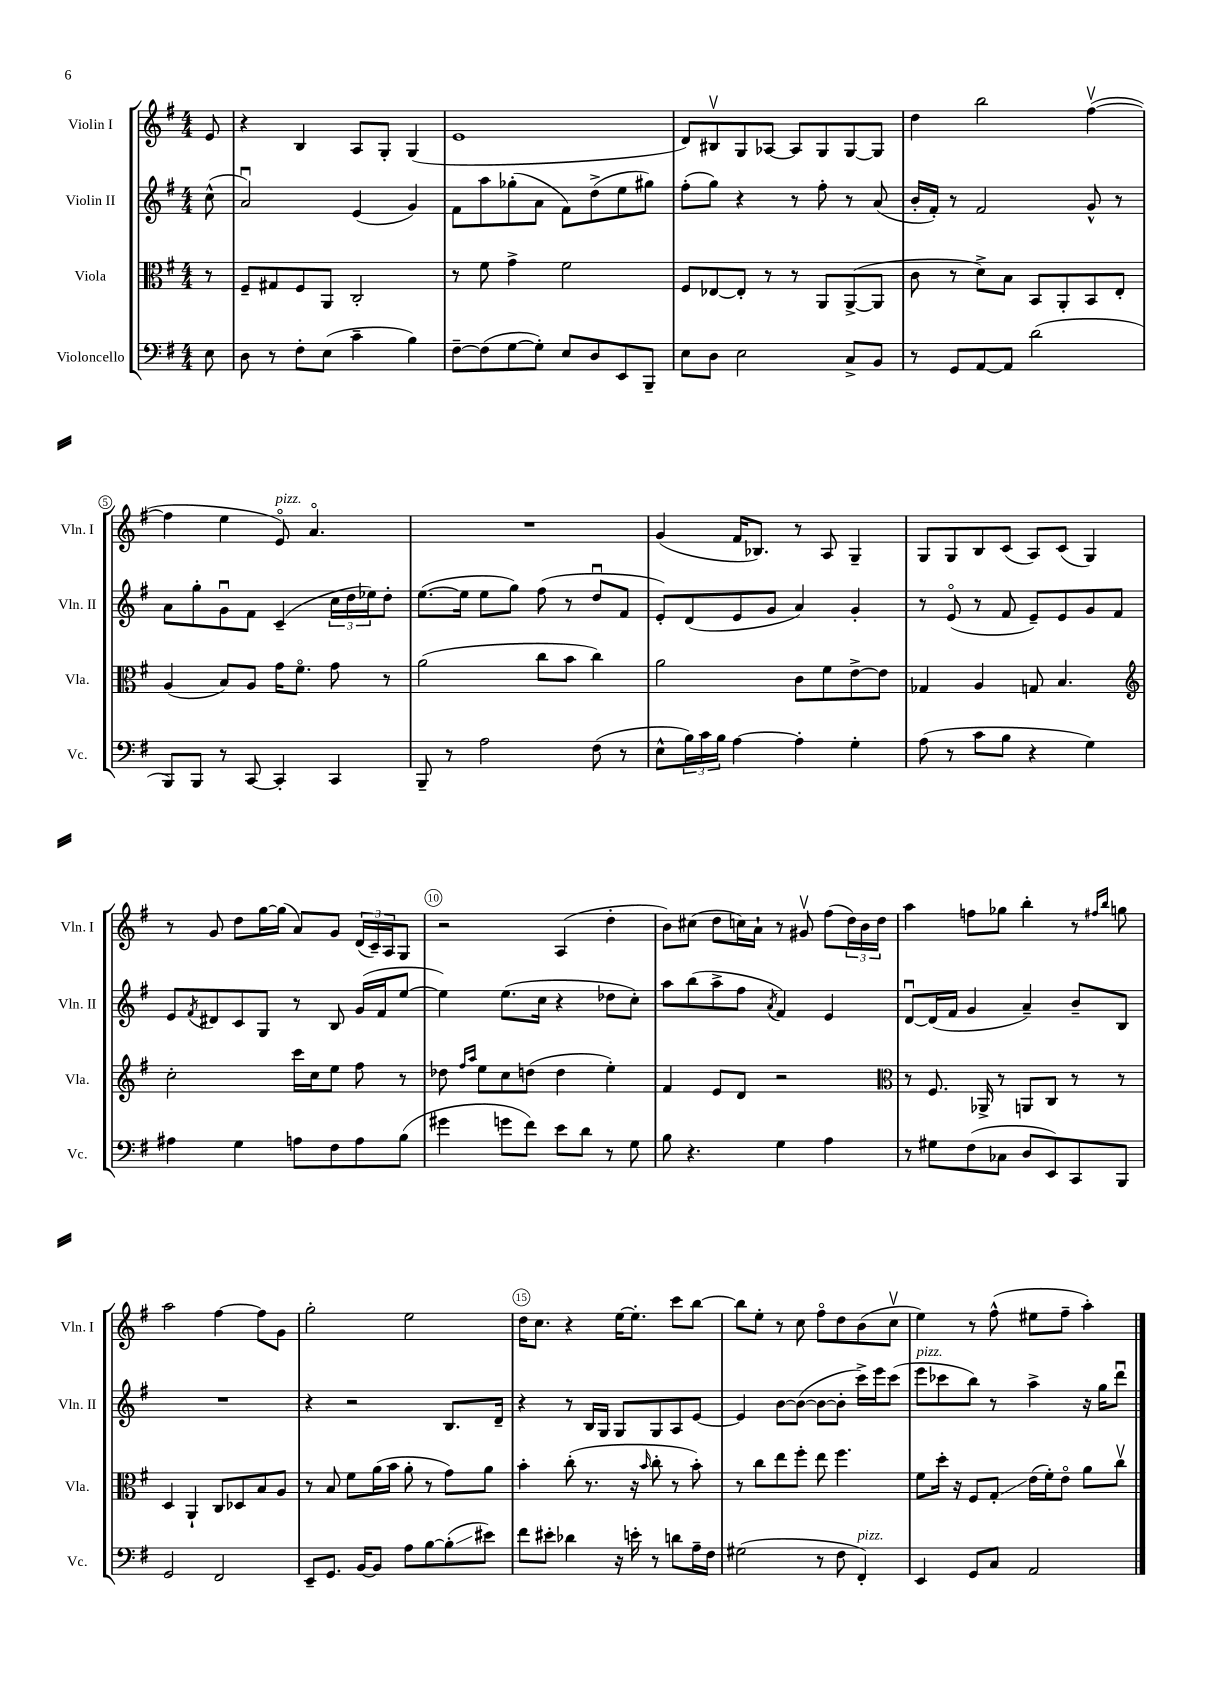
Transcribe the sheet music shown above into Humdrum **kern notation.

**kern	**kern	**kern	**kern
*staff4	*staff3	*staff2	*staff1
*clefF4	*clefC3	*clefG2	*clefG2
*k[f#]	*k[f#]	*k[f#]	*k[f#]
*M4/4	*M4/4	*M4/4	*M4/4
8E	8r	(8cc^^	8e
=	=	=	=
8D	8F#~	2au)	4r
8r	8G#	.	.
8F#'	8F#	.	4B
(8E	8AA	.	.
4c~	2C'	(4e	8A
.	.	.	8G'
4B)	.	4g)	(4G
=	=	=	=
[8F#~	8r	8f#	1e
(8F#]	8f#	8aa	.
[8G	4g^	(8gg-'	.
8G'])	.	8a	.
8E	2f#	8f#)	.
8D	.	(8dd^	.
8EE	.	8ee	.
8BBB~	.	8gg#)	.
=	=	=	=
8E	8F#	(8ff#'	8d)
8D	[8E-	8gg)	8B#v
2E	8E-']	4r	8G
.	8r	.	[8A-
.	8r	8r	8A-]
.	8AA	8ff#'	8G
8C^	([8AA^	8r	[8G
8BB	8AA]	(8a	8G]
=	=	=	=
8r	8c	16b'	4dd
.	.	16f#')	.
8GG	8r	8r	.
[8AA	8d^)	2f#	2bb
8AA]	8B	.	.
(2d	8BB	.	.
.	8AA'	.	.
.	8BB	8g^^	([4ff#v
.	8E'	8r	.
=	=	=	=
8BBB)	(4A	8a	4ff#]
8BBB	.	8gg'	.
8r	8B)	8gu	4ee
[8CC	8A	8f#	.
4CC']	16g	(4c~	8eo)
.	8.f#o	.	.
.	.	.	4.ao
4CC	8g	24cc	.
.	.	24dd	.
.	.	24ee-)	.
.	8r	8dd'	.
=	=	=	=
8BBB~	(2a	([8.ee	1r
8r	.	.	.
.	.	16ee]	.
2A	.	8ee	.
.	.	8gg)	.
.	8cc	(8ff#	.
.	8b	8r	.
(8F#	4cc)	8ddu	.
8r	.	8f#	.
=	=	=	=
8E^^	2a	8e')	(4g
24B)	.	(8d	.
24c	.	.	.
24B	.	.	.
[4A	.	8e	16f#
.	.	.	8.B-)
.	.	8g	.
4A']	8c	4a)	8r
.	8f#	.	8A
4G'	[8e^	4g'	4G~
.	8e]	.	.
=	=	=	=
(8A	4G-	8r	8G
8r	.	(8eo	8G
8c	4A	8r	8B
8B	.	8f#	(8c
4r	8G	8e~)	8A)
.	4.B	8e	(8c
4G)	.	8g	4G)
.	.	8f#	.
=	=	=	=
*	*clefG2	*	*
4A#	2cc'	8e	8r
.	.	8qf#	.
.	.	8d#	8g
4G	.	8c	8dd
.	.	8G	[16gg
.	.	.	(16gg]
8A	16ccc	8r	8a)
.	16cc	.	.
8F#	8ee	8B	8g
8A	8ff#	(16g	(24d
.	.	.	24c~)
.	.	16f#	.
.	.	.	24A
(8B	8r	[8ee	8G
=	=	=	=
4g#	8dd-	4ee])	2r
.	16qqff#	.	.
.	16qqaa	.	.
.	8ee	.	.
8g	8cc	(8.ee	.
8f#)	(8dd	.	.
.	.	16cc	.
8e	4dd	4r	(4A
8d	.	.	.
8r	4ee')	8dd-	4dd'
8G	.	8cc')	.
=	=	=	=
8B	4f#	8aa	8b)
4.r	.	(8bb	(8cc#
.	8e	8aa^	8dd
.	8d	8ff#	16cc)
.	.	.	16a`
.	.	8qa	.
4G	2r	4f#)	8r
.	.	.	8g#v
4A	.	4e	(8ff#
.	.	.	24dd)
.	.	.	24b
.	.	.	24dd
=	=	=	=
*	*clefC3	*	*
8r	8r	[8du	4aa
8G#	8.F#	(16d]	.
.	.	16f#	.
(8F#	.	4g	8ff
.	16AA-^	.	.
8C-	8r	.	8gg-
8D	8AA	4a~)	4bb'
8EE)	8C	.	.
8CC	8r	8b~	8r
.	.	.	16qqff#
.	.	.	16qqbb
8BBB	8r	8B	8gg
=	=	=	=
2GG	4D	1r	2aa
.	4AA`	.	.
2FF#	8C	.	[4ff#
.	8D-	.	.
.	8B	.	8ff#]
.	8A	.	8g
=	=	=	=
8EE~	8r	4r	2gg'
8.GG	8B	.	.
.	8f#	2r	.
[16BB	.	.	.
8BB]	(16a	.	.
.	16b	.	.
8A	8a'	.	2ee
[8B	8r	.	.
(8B']	8g)	8.B	.
8e#)	8a	.	.
.	.	16d~	.
=	=	=	=
8f#	4b'	4r	16dd
.	.	.	8.cc
8e#'	.	.	.
4d-	(8cc'	8r	4r
.	8.r	16B	.
.	.	16G	.
16r	.	8G	[16ee
16e'	16r	.	8.ee']
.	16qqb	.	.
8r	8cc'	8G	.
8d	8r	8A	8ccc
16A~	8b')	[8e	[8bb
16F#	.	.	.
=	=	=	=
(2G#	8r	4e]	8bb]
.	8cc	.	8ee'
.	8ee	[8b	8r
.	8ff#'	(8b_	8cc
8r	8ee	8b_	8ff#o
8F#	4.ff#	8b']	8dd
4FF#')	.	16ccc^)	(8b
.	.	16eee	.
.	.	(8ccc	8ccv
=	=	=	=
4EE	8f#	8eee	4ee)
.	16dd'	8ccc-	.
.	16r	.	.
8GG	8F#	8bb)	8r
8C	8G'	8r	(8ff#^^
2AA	(16e	4aa^	8ee#
.	16f#')	.	.
.	8eo	.	8ff#~
.	8a	16r	4aa')
.	.	16gg	.
.	8ccv	8dddu	.
==	==	==	==
*-	*-	*-	*-
